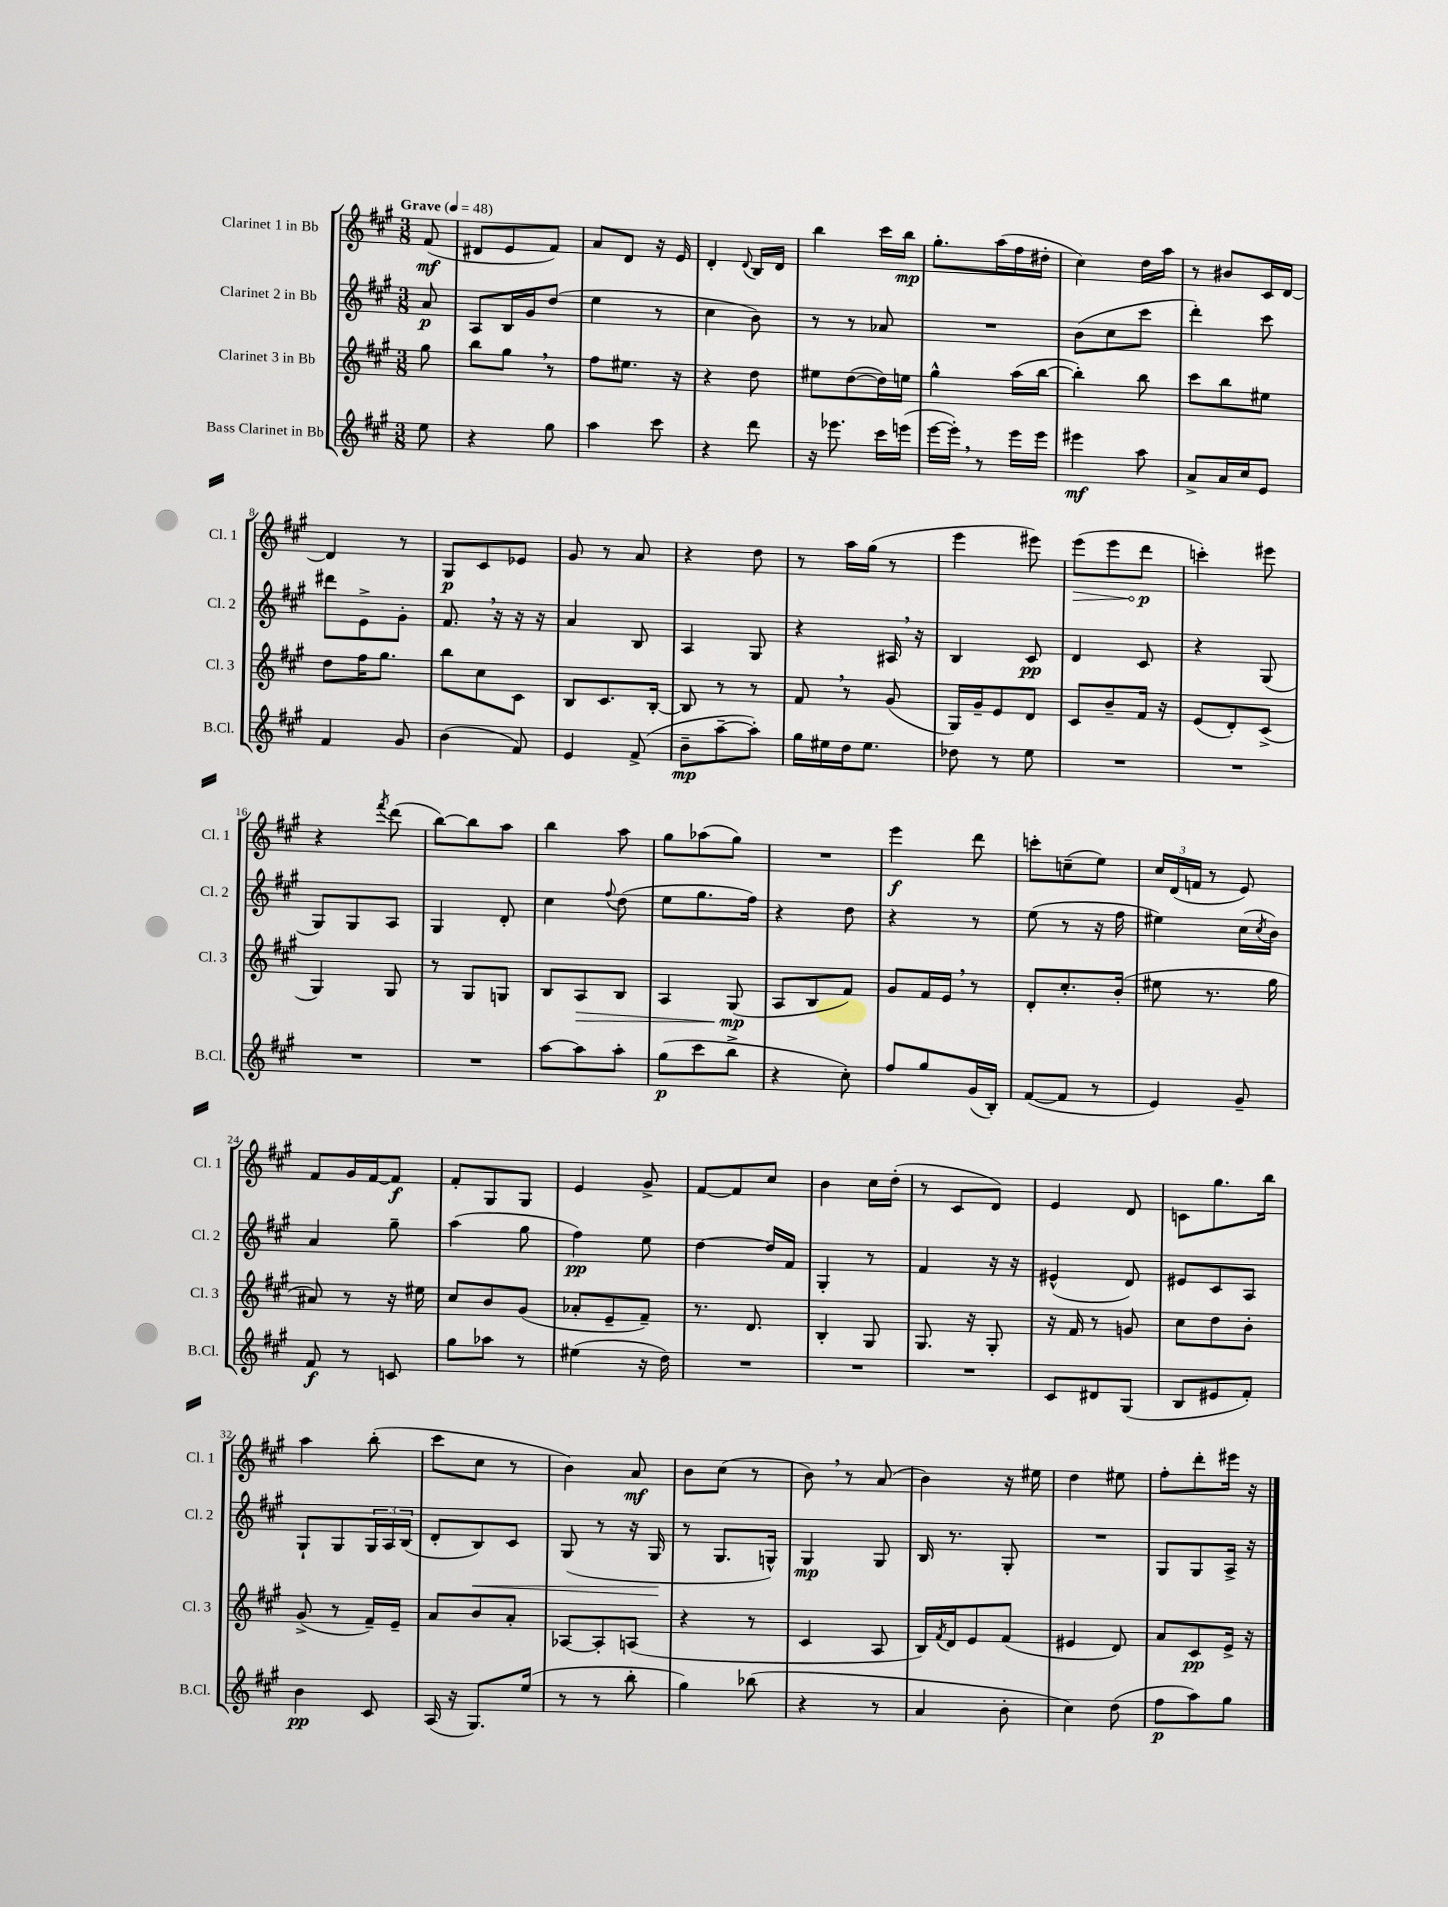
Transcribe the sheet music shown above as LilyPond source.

<<
\new StaffGroup <<
\new Staff = "s0" \with { instrumentName = "Clarinet 1 in Bb" shortInstrumentName = "Cl. 1" } {
    \clef treble \key a \major \numericTimeSignature \time 3/8 \partial 8 \tempo "Grave" 4 = 48
    fis'8\mf( |
    dis'8 e'8 fis'8) |
    a'8 d'8 r16 e'16 |
    d'4-. \appoggiatura { d'8 } b16 d'16 |
    b''4 cis'''16 b''16\mp |
    gis''8.-. a''16( fis''16 dis''16-. |
    cis''4) d''16 a''16 |
    r8 bis'8 cis'16 d'16~ |
    d'4 r8 |
    gis8\p cis'8 ees'8 |
    gis'8 r8 a'8 |
    r4 d''8 |
    r8 a''16 gis''16( r8 |
    e'''4 eis'''8) |
    \once \override Hairpin.circled-tip = ##t e'''8\>( e'''8 d'''8\p\! |
    c'''4-.) eis'''8 |
    r4 \acciaccatura { fis'''8 } d'''8( |
    b''8~) b''8 a''8 |
    b''4 a''8 |
    gis''8 aes''8( gis''8) |
    R4. |
    e'''4\f d'''8 |
    c'''8-. c''8--( e''8) |
    \tuplet 3/2 { cis''16 d'16( f'16 } r8 e'8) |
    fis'8 gis'16 fis'16~ fis'8\f |
    fis'8-. gis8 gis8 |
    e'4 gis'8-> |
    fis'8~ fis'8 cis''8 |
    b'4 cis''16 d''16-.( |
    r8 cis'8 d'8) |
    e'4 d'8 |
    c'8 gis''8. b''16 |
    a''4 b''8-.( |
    cis'''8 cis''8 r8 |
    b'4) a'8\mf |
    b'8 cis''8( r8 |
    b'8) \breathe r8 a'8( |
    b'4) r16 eis''16 |
    d''4 eis''8 |
    fis''8-. d'''8-. eis'''16 r16 \bar "|." |
}
\new Staff = "s1" \with { instrumentName = "Clarinet 2 in Bb" shortInstrumentName = "Cl. 2" } {
    \clef treble \key a \major \numericTimeSignature \time 3/8 \partial 8
    a'8\p |
    a8 b16 gis'16 d''8( |
    e''4 r8 |
    cis''4 b'8) |
    r8 r8 aes'8 |
    R4. |
    b'8( cis''8 cis'''8 |
    d'''4-.) cis'''8 |
    dis'''8 e'8-> gis'8-. |
    fis'8. \breathe r16 r16 r16 |
    a'4 b8 |
    a4 gis8 |
    r4 ais16 \breathe r16 |
    b4 cis'8\pp |
    d'4 cis'8 |
    r4 gis8( |
    gis8) gis8 a8 |
    gis4 d'8-. |
    cis''4 \appoggiatura { fis''8 } d''8( |
    e''8 gis''8. fis''16) |
    r4 d''8 |
    r4 r8 |
    e''8( r8 r16 fis''16 |
    eis''4) cis''16( \acciaccatura { cis''8 } b'16) |
    a'4 gis''8-- |
    a''4( gis''8 |
    fis''4\pp) e''8 |
    d''4~ d''16 fis'16 |
    gis4-. r8 |
    fis'4 r16 r16 |
    eis'4-^( d'8) |
    eis'8 cis'8 a8 |
    gis8-! gis8 \tuplet 3/2 { gis16 a16 b16( } |
    d'8-. b8\<) cis'8 |
    gis8( r8 r16 gis16\! |
    r8 gis8. g16-^) |
    gis4\mp gis8 |
    b16 r8. gis8-. |
    R4. |
    gis8 gis8 a16-> r16 \bar "|." |
}
\new Staff = "s2" \with { instrumentName = "Clarinet 3 in Bb" shortInstrumentName = "Cl. 3" } {
    \clef treble \key a \major \numericTimeSignature \time 3/8 \partial 8
    gis''8 |
    b''8 gis''8 \breathe r8 |
    fis''8 eis''8. r16 |
    r4 d''8 |
    eis''8 d''8~( d''16) e''16 |
    gis''4-^ a''16( b''16~ |
    b''4-.) b''8 |
    cis'''8 b''8 eis''8 |
    d''8 fis''16 gis''8. |
    b''8 cis''8 cis'8 |
    b8 cis'8. b16~-. |
    b8 r8 r8 |
    fis'8 \breathe r8 gis'8( |
    gis16) gis'16-- e'8 d'8 |
    cis'8 b'8-- fis'16 r16 |
    e'8( d'8-.) cis'8->( |
    gis4) gis8 |
    r8 gis8 g8 |
    b8 a8\> b8 |
    a4 gis8\mp\!( |
    a8 b8 fis'8) |
    gis'8 fis'16 e'16 \breathe r8 |
    d'8-. cis''8.-. b'16-.( |
    eis''8 r8. gis''16 |
    ais'8) r8 r16 eis''16 |
    cis''8 b'8 gis'8( |
    aes'8-. e'8-- fis'8--) |
    r8. d'8. |
    b4-. gis8 |
    gis8. r16 gis8-. |
    r16 fis'16 r8 g'8 |
    cis''8 d''8 b'8-. |
    gis'8->( r8 fis'16--) e'16-- |
    a'8 b'8 a'8-. |
    aes8~ aes8-. a8( |
    r4 r8 |
    cis'4 a8 |
    b16) \acciaccatura { fis'8 } d'16 e'8 fis'8( |
    eis'4 d'8) |
    a'8 cis'8\pp e'16-> r16 \bar "|." |
}
\new Staff = "s3" \with { instrumentName = "Bass Clarinet in Bb" shortInstrumentName = "B.Cl." } {
    \clef treble \key a \major \numericTimeSignature \time 3/8 \partial 8
    e''8 |
    r4 gis''8 |
    a''4 cis'''8 |
    r4 d'''8 |
    r16 ees'''8. cis'''16 e'''16( |
    e'''16~ e'''16-.) \breathe r8 e'''16 e'''16 |
    eis'''4\mf a''8 |
    a'8-> a'16 cis''16 e'8 |
    fis'4 gis'8 |
    b'4( fis'8) |
    e'4 fis'8->( |
    b'8--\mp a''8~-- a''8-.) |
    gis''16 eis''16 d''16 eis''8. |
    des''8 r8 e''8 |
    R4. |
    R4. |
    R4. |
    R4. |
    a''8~ a''8 a''8-. |
    gis''8\p( cis'''8 b''8-> |
    r4 cis''8-.) |
    fis''8 gis''8 gis'16( b16-.) |
    fis'8~( fis'8 r8 |
    e'4) gis'8-- |
    fis'8\f r8 c'8 |
    gis''8 aes''8 r8 |
    eis''4( r16 d''16) |
    R4. |
    R4. |
    R4. |
    cis'8 dis'8 gis8( |
    b8 eis'8 fis'8-.) |
    b'4\pp cis'8 |
    a16( r16 gis8.) e''16( |
    r8 r8 b''8-. |
    gis''4) bes''8( |
    r4 r8 |
    a'4 b'8-. |
    cis''4) d''8( |
    fis''8\p a''8) gis''8 \bar "|." |
}
>>
>>
